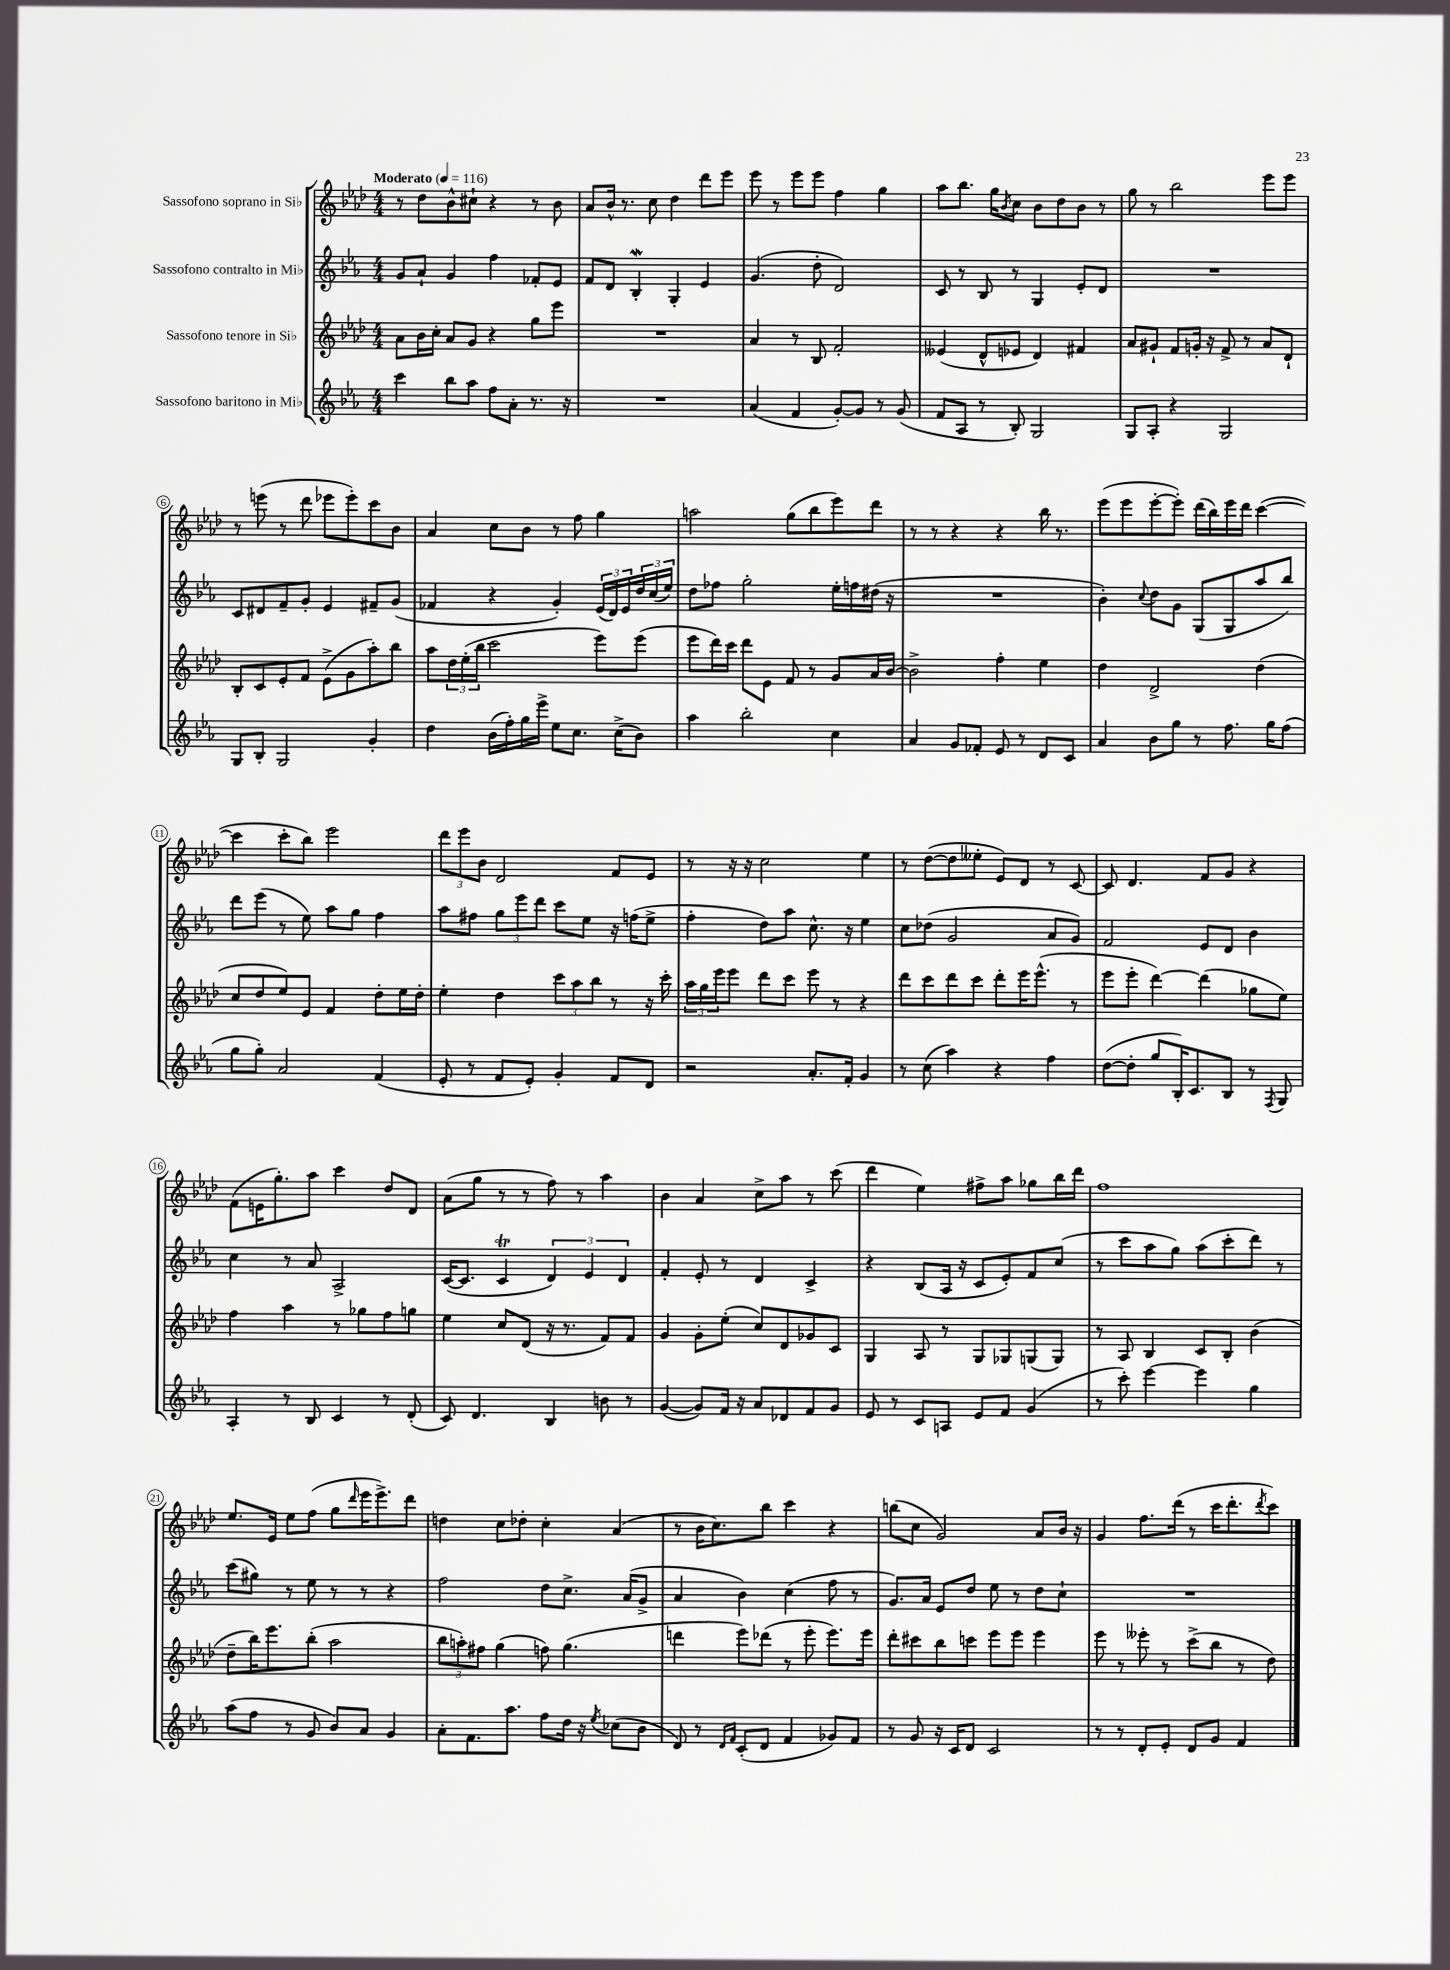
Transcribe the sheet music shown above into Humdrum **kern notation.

**kern	**kern	**kern	**kern
*staff4	*staff3	*staff2	*staff1
*clefG2	*clefG2	*clefG2	*clefG2
*k[b-e-a-]	*k[b-e-a-d-]	*k[b-e-a-]	*k[b-e-a-d-]
*M4/4	*M4/4	*M4/4	*M4/4
*MM116	*MM116	*MM116	*MM116
4ccc\	8a-\L	8g/L	8r
.	16b-\L	8a-`/J	8dd-\L
.	16cc'\JJ	.	.
8bb-\L	8a-/L	4g/	8b-^^\
8aa-\J	8g/J	.	8cc#`\J
8ff\L	4r	4ff\	4r
8a-'\J	.	.	.
8.r	8gg\L	8f-'/L	8r
.	8eee-\J	8e-/J	8b-\
16r	.	.	.
=	=	=	=
1r	1r	8f/L	8a-/L
.	.	8d/J	16b-^^/Jk
.	.	.	8.r
.	.	4B-'/	.
.	.	.	8cc\
.	.	4G'/	4dd-\
.	.	4e-/	8ddd-\L
.	.	.	8eee-\J
=	=	=	=
(4a-/	4a-/	(4.g/	8eee-\
.	.	.	8r
4f/	8r	.	8eee-\L
.	8B-/	8dd'\	8eee-\J
[8g'/L)	2f'/	2d/)	4ff\
8g/]J	.	.	.
8r	.	.	4gg\
(8g/	.	.	.
=	=	=	=
8f/L	(4e--/	8c/	8aa-\L
8A-/J	.	8r	8.bb-\J
8r	8d-^^/L	8B-/	.
.	.	.	16gg\LK
.	.	.	8qb-/
8B-'/)	8e-/J	8r	8cc\J
2G/	4d-/)	4G/	8b-\L
.	.	.	8dd-\
.	4f#/	8e-'/L	8b-\J
.	.	8d/J	8r
=	=	=	=
8G/L	8a-/L	1r	8gg\
8A-'/J	8g#`/J	.	8r
4r	8f/L	.	2bb-\
.	16g'/Jk	.	.
.	16r	.	.
2G/	8f^/	.	.
.	8r	.	.
.	8a-/L	.	8eee-\L
.	8d-`/J	.	8eee-\J
=	=	=	=
8G/L	8B-'/L	8c/L	8r
8B-'/J	8c/	8d#/	(8eee\
2G/	8e-'/	8f~/	8r
.	8f/J	8g'/J	8ddd-\
.	(8e-^\L	4e-/	8eee-\L
.	8g\	.	8eee-'\)
4g'/	8aa-'\)	8f#~/L	8ccc\
.	8bb-\J	(8g/J	8b-\J
=	=	=	=
4dd\	8aa-\L	4f-/	4a-/
.	24dd-\L	.	.
.	(24ee-'\	.	.
.	24bb-\JJ	.	.
(16b-\LL	2ccc\	4r	8cc\L
16ff'\)	.	.	.
16gg\	.	.	8b-\J
16eee-^\JJ	.	.	.
8ee-\L	.	4g'/)	8r
8.cc\J	.	.	8ff\
.	8eee-\L)	(24e-/LL	4gg\
.	.	24d/)	.
(16cc^\LK	.	.	.
.	.	24e-/	.
8b-\J)	(8eee-\J	24dd/	.
.	.	(24cc/	.
.	.	24ee-/JJ)	.
=	=	=	=
4aa-\	8eee-\L	8dd\L	2aa\
.	16ddd-\L)	8ff-\J	.
.	16ccc\JJ	.	.
2bb-'\	8ddd-\L	2gg'\	.
.	8e-\J	.	.
.	8f/	.	(8gg\L
.	8r	.	8bb-\
4cc\	8g/L	16ee-'\LL	8eee-\)
.	.	16ff\	.
.	16a-/L	(16dd#\JJ	8ddd-\J
.	[16b-/JJ	16r	.
=	=	=	=
4a-/	2b-^\]	1r	8r
.	.	.	8r
8g/L	.	.	4r
8f-'/J	.	.	.
8e-/	4ff'\	.	4r
8r	.	.	.
8d/L	4ee-\	.	16bb-\
.	.	.	8.r
8c/J	.	.	.
=	=	=	=
4a-/	4dd-\	4b-'\)	(8eee-\L
.	.	.	8eee-\
.	.	8qqcc/	.
8b-\L	2d-^/	8dd\L	[8eee-'\
8gg\J	.	8g\J	8eee-'\]J)
8r	.	(8G/L	(16ddd-\LL
.	.	.	16bb-\)
8.ff\	.	8G/	16eee-\
.	.	.	16ddd-\JJ
.	(4dd-\	8aa-/	([4ccc\
16gg\LK	.	.	.
(8ff\J	.	8bb-/J)	.
=	=	=	=
8gg\L	8cc/L	8ddd\L	4ccc\]
8gg'\J)	8dd-/	(8eee-\J	.
2a-/	8ee-/)	8r	8ccc'\L
.	8e-/J	8ee-\)	8bb-\J)
.	4f/	8aa-\L	2eee-\
.	.	8gg\J	.
(4f/	8dd-'\L	4ff\	.
.	16ee-\L	.	.
.	16dd-'\JJ	.	.
=	=	=	=
8e-'/	4ee-'\	8aa-\L	12ddd-\L
.	.	.	12eee-\
8r	.	8ff#\J	.
.	.	.	12b-\J
8f/L	4dd-\	12gg\L	2d-/
.	.	12eee-\	.
8e-'/J)	.	.	.
.	.	12ddd\J	.
4g'/	12ccc\L	8ccc\L	.
.	12aa-\	.	.
.	.	8ee-\J	.
.	12bb-\J	.	.
8f/L	8r	16r	8f/L
.	.	(16ff\LK	.
8d/J	16r	8ee-^\J	8e-/J
.	16ccc'\	.	.
=	=	=	=
2r	24aa-\LL	4ff'\	8r
.	24gg\	.	.
.	24eee-\J	.	.
.	8eee-\J	.	16r
.	.	.	16r
.	8ddd-\L	8dd\L)	2cc\
.	8ccc\J	8aa-\J	.
8.a-'/L	8eee-\	8.cc^^\	.
.	8r	.	.
16f'/Jk	.	16r	.
4g/	4r	4ee-\	4ee-\
=	=	=	=
8r	8ddd-\L	8cc\L	8r
(8cc\	8ccc\	(8dd-\J	([8dd-\L
4aa-\)	8ddd-\	2g/	8dd-\]
.	8ccc\J	.	8ee--'\J
4r	8ddd-'\L	.	8e-/L)
.	16eee-\K	.	8d-/J
.	(8.eee-^^\J	.	.
4ff\	.	8a-/L	8r
.	8r	8g/J)	[8c/
=	=	=	=
([8dd\L	8eee-\L	2f/	8c/]
8dd'\]J	8eee-'\J	.	4.d-/
8gg/L	[4ddd-\)	.	.
16B-'/K)	.	.	.
8.c/	.	.	.
.	(4ddd-\]	8e-/L	8f/L
8B-/J	.	8d/J	8g/J
8r	8gg-\L	4b-\	4r
8qF/	.	.	.
8G/	8ee-\J)	.	.
=	=	=	=
4A-'/	4ff\	4cc\	(8f\L
.	.	.	16e\K
.	.	.	8.gg'\)
8r	4aa-\	8r	.
8B-/	.	8a-/	8aa-\J
4c/	8r	2A-^/	4ccc\
.	8gg-\L	.	.
8r	8ff\	.	8dd-/L
(8d'/	8gg\J	.	8d-/J
=	=	=	=
8c/)	4ee-\	([16c/LK	(8a-\L
.	.	8.c/]J	.
4.d/	.	.	8gg\J
.	8cc/L	4c/	8r
.	(8d-/J	.	8r
4B-/	16r	6d/)	8ff\)
.	8.r	.	.
.	.	.	8r
.	.	6e-/	.
8b\	8f/L)	.	4aa-\
.	.	6d/	.
8r	8f/J	.	.
=	=	=	=
([4g/	4g/	4f'/	4b-\
8g/]L)	8g'\L	8e-'/	4a-/
16f/Jk	(8ee-'\J	8r	.
16r	.	.	.
8a-/L	8cc/L)	4d/	8cc^\L
8d-/	8d-/	.	8aa-\J
8f/	8g-/	4c^/	8r
8g/J	8c/J	.	(8ccc\
=	=	=	=
8e-/	4G/	4r	4ddd-\
8r	.	.	.
8c/L	8A-/	(8B-/L	4ee-\)
8A/J	8r	16A-/Jk	.
.	.	16r	.
8e-/L	8G/L	8c/L	8ff#^\L
8f/J	8G-/	8e-'/)	8aa-\J
(4g/	(8G/	8f/	8gg-\L
.	8G/J)	(8cc/J	16bb-\L
.	.	.	16ddd-\JJ
=	=	=	=
8r	8r	8r	1ff
8ccc'\)	8A-/	8ccc\L	.
[4eee-\	4B-/	8aa-\	.
.	.	8gg\J)	.
4eee-\]	8c/L	(8aa-\L	.
.	8B-'/J	8ccc'\	.
4gg\	(4b-\	8ddd\J)	.
.	.	8r	.
=	=	=	=
(8aa-\L	8dd-~\L	(8ccc\L	8.ee-/L
8ff\J	16bb-\K)	8gg#\J)	.
.	8.eee-\	.	16e-/Jk
8r	.	8r	8ee-\L
8g/	(8bb-'\J	8ee-\	(8ff\J
8b-/L)	2aa-\	8r	8gg\L
.	.	.	16qqddd-/
8a-/J	.	8r	16eee-\K
.	.	.	8.eee-^\)
4g/	.	4r	.
.	.	.	8ddd-\J
=	=	=	=
8a-'\L	12bb-\L	2ff\	4dd\
.	12aa'\)	.	.
8.f\	.	.	.
.	12ff#\J	.	.
.	(4gg\	.	8cc\L
8.aa-\J	.	.	.
.	.	.	8dd-'\J
8ff\L	8ff\)	8dd\L	4cc'\
16dd\Jk	(4.gg\	8.cc^\J	.
16r	.	.	.
8qee-/	.	.	.
(8cc-\L	.	.	(4a-/
.	.	(16a-/LK	.
8b-\J	.	8g^/J	.
=	=	=	=
8d/)	4ddd\	4a-/	8r
8r	.	.	16b-\LK
.	.	.	8.cc\)
16qqd/LL	.	.	.
16qqf/JJ	.	.	.
(8c'/L	8eee-\L)	4b-\)	.
8d/J	(8ddd-\J	.	8bb-\J
4f/	8r	(4cc\	4ccc\
.	8eee-'\	.	.
8g-/L)	8.eee-\L)	8ff\	4r
8f/J	.	8r	.
.	16eee-\Jk	.	.
=	=	=	=
8r	8ddd-'\L	8.g/L)	(8bb\L
8g/	8ccc#\	.	8cc\J
.	.	16a-/Jk	.
16r	8bb-\	8e-/L	2g/)
16c/LK	.	.	.
8d/J	8ccc\J	8dd/J	.
2c/	8eee-\L	8ee-\	.
.	8eee-\J	8r	.
.	4eee-\	8dd\L	8a-/L
.	.	8cc`\J	16b-/Jk
.	.	.	16r
=	=	=	=
8r	8eee-\	1r	4g/
8r	8r	.	.
8d'/L	8eee--'\	.	8.ff\L
8e-'/J	8r	.	.
.	.	.	(16ddd-\Jk
8d/L	(8ccc^\L	.	8r
8g/J	8bb-\J	.	16ccc\LK
.	.	.	8.ddd-'\
4f/	8r	.	.
.	.	.	8qddd-/
.	8dd-\)	.	8ccc\J)
==	==	==	==
*-	*-	*-	*-
